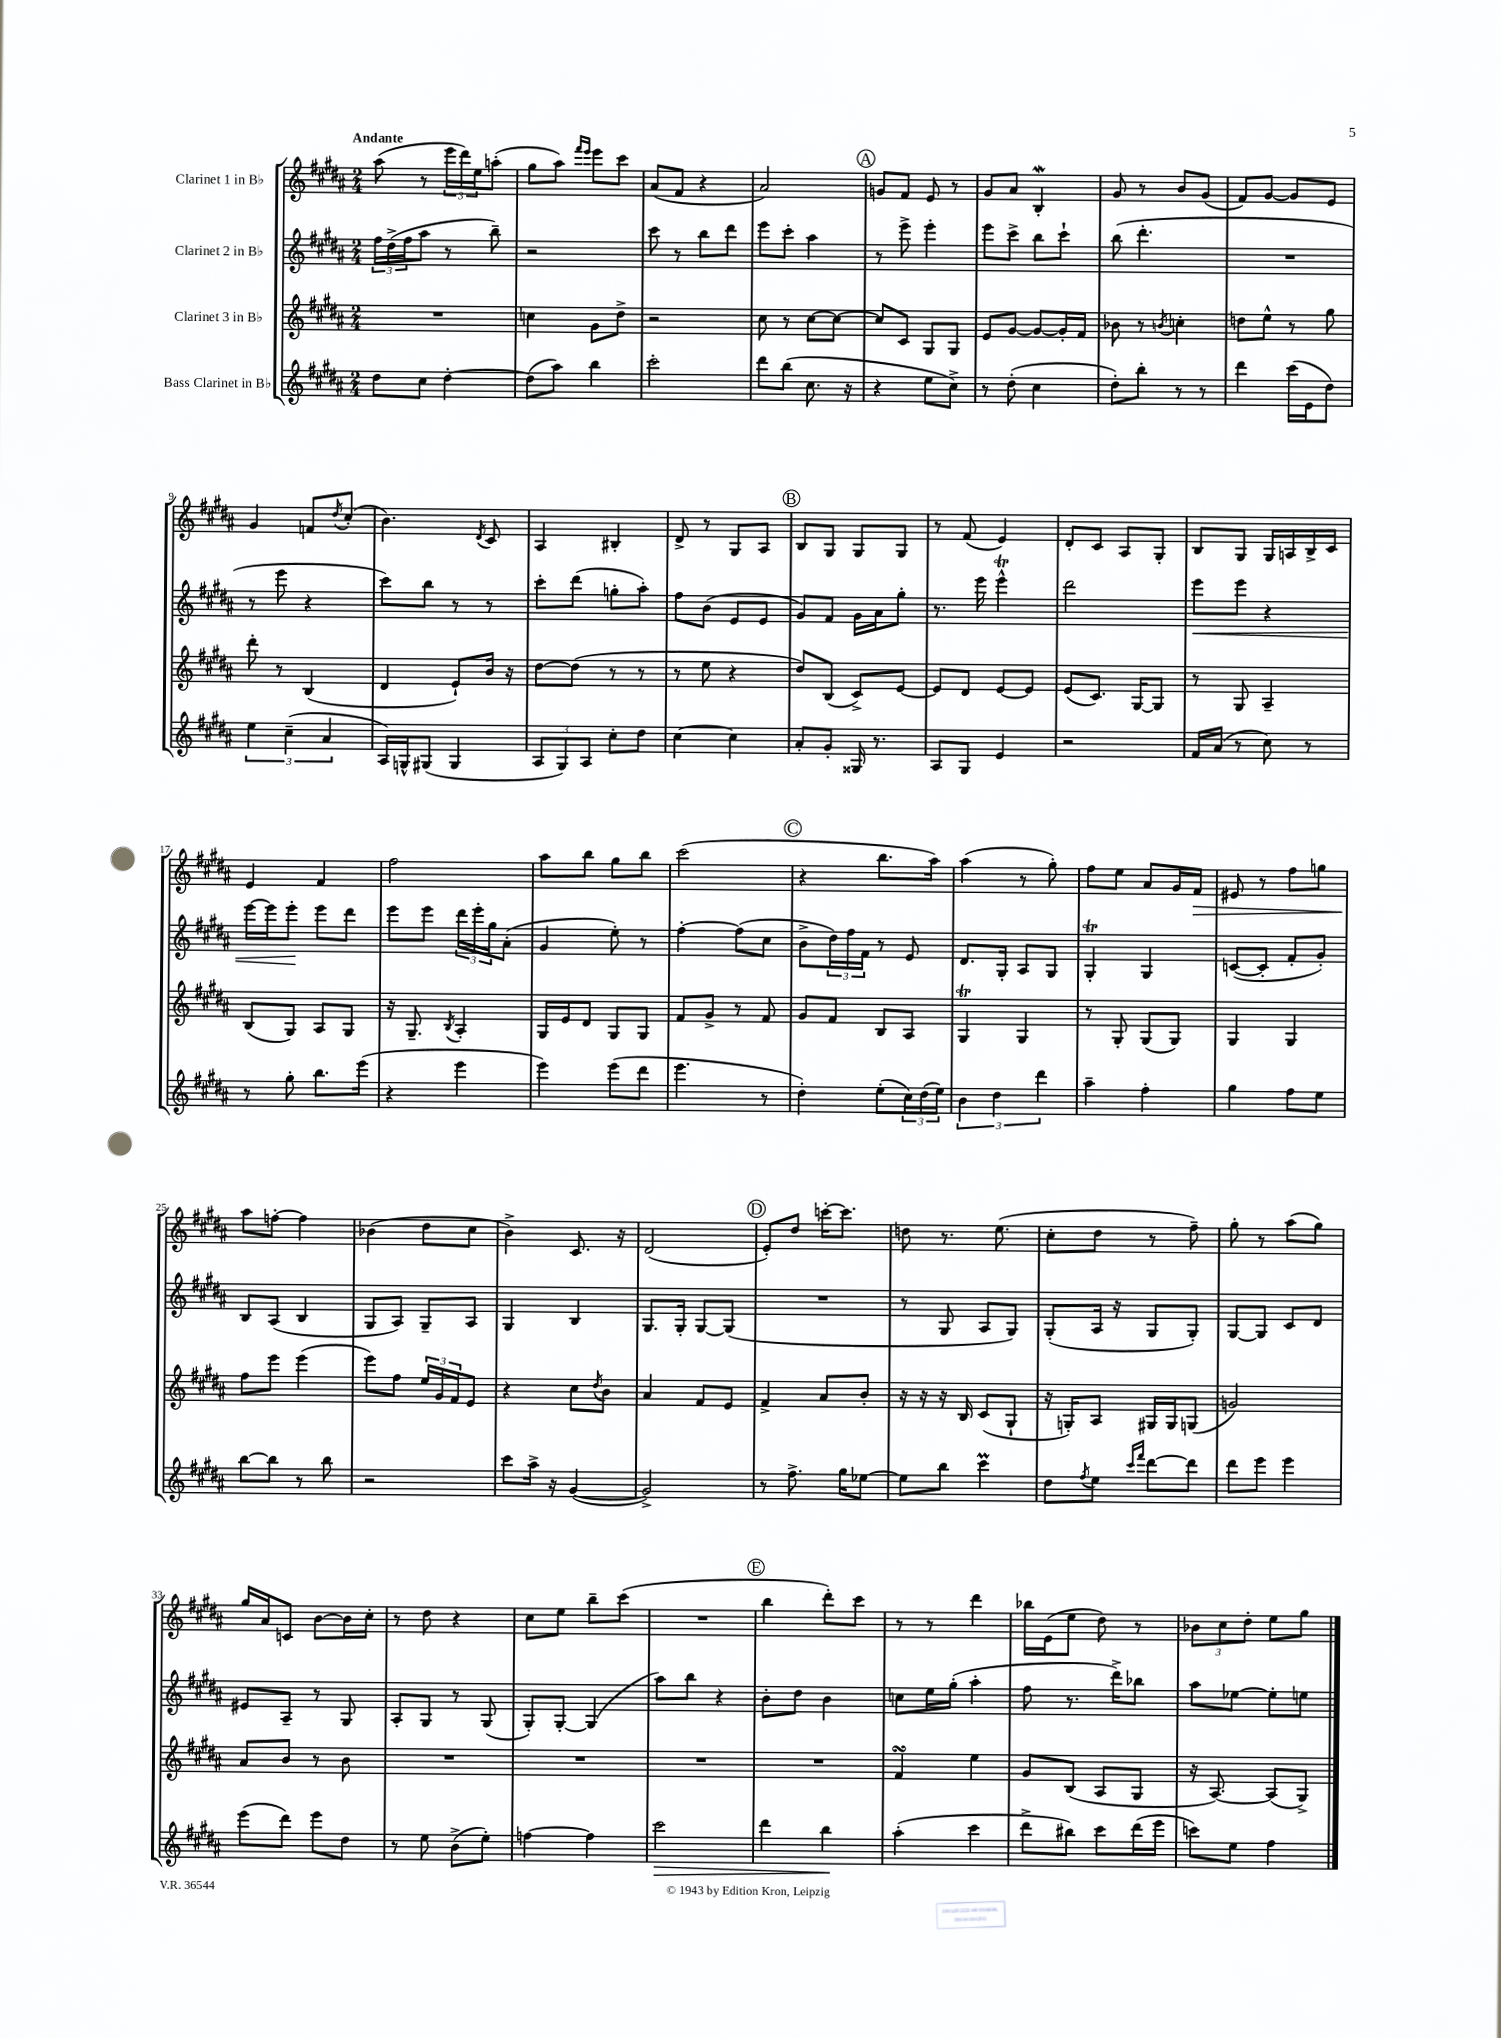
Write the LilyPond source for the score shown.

<<
\new StaffGroup <<
\new Staff = "s0" \with { instrumentName = "Clarinet 1 in Bb" } {
    \clef treble \key b \major \numericTimeSignature \time 2/4 \tempo "Andante"
    ais''8( r8 \tuplet 3/2 { e'''16 dis'''16) e''16 } a''8-.( |
    gis''8 ais''8) \grace { fis'''16 e'''16 } e'''8 cis'''8 |
    ais'8( fis'8 r4 |
    ais'2) |
    \mark \markup { \circle "A" } g'8 fis'8 e'8 r8 |
    gis'8 ais'8 b4-.\mordent |
    gis'8 r8 b'8 gis'8( |
    fis'8) gis'8~ gis'8 e'8 |
    gis'4 f'8 \acciaccatura { dis''8 } cis''8-.( |
    b'4.) \acciaccatura { dis'8 } cis'8 |
    ais4 bis4-. |
    dis'8-> r8 gis8 ais8 |
    \mark \markup { \circle "B" } b8 gis8 gis8 gis8 |
    r8 fis'8( e'4) |
    dis'8-. cis'8 ais8 gis8-. |
    b8 gis8 gis16 a16 b16-> cis'16 |
    e'4 fis'4 |
    fis''2 |
    ais''8 b''8 gis''8 b''8 |
    cis'''2( |
    \mark \markup { \circle "C" } r4 b''8. ais''16) |
    ais''4( r8 gis''8-.) |
    fis''8 e''8 ais'8 gis'16 fis'16\> |
    eis'8 r8 fis''8 g''8 |
    ais''8\! f''8~-. f''4 |
    bes'4( dis''8 cis''8 |
    b'4->) cis'8. r16 |
    dis'2( |
    \mark \markup { \circle "D" } e'8-.) dis''8 c'''16~-. c'''8. |
    d''8 r8. e''8.( |
    cis''8-. dis''8 r8 fis''8--) |
    gis''8-. r8 ais''8( gis''8) |
    gis''16 ais'16 c'8 b'8~ b'16 cis''16-. |
    r8 dis''8 r4 |
    cis''8 e''8 b''8-- cis'''8( |
    R2 |
    \mark \markup { \circle "E" } b''4 dis'''8-.) cis'''8 |
    r8 r8 dis'''4 |
    bes''16 e'16( e''8 dis''8) r8 |
    \tuplet 3/2 { bes'8 cis''8 dis''8-. } e''8 gis''8 \bar "|." |
}
\new Staff = "s1" \with { instrumentName = "Clarinet 2 in Bb" } {
    \clef treble \key b \major \numericTimeSignature \time 2/4
    \tuplet 3/2 { fis''16 dis''16->( fis''16 } ais''8 r8 b''8--) |
    r2 |
    cis'''8 r8 b''8 dis'''8 |
    e'''8 cis'''8-. ais''4 |
    \mark \markup { \circle "A" } r8 e'''8-> e'''4-. |
    e'''8 cis'''8-> b''8 cis'''8-! |
    b''8( dis'''4.-. |
    R2 |
    r8 e'''8 r4 |
    cis'''8) b''8 r8 r8 |
    cis'''8-. dis'''8( g''8-. ais''8-.) |
    fis''8 b'8( e'8 e'8 |
    \mark \markup { \circle "B" } gis'8) fis'8 gis'16 ais'16 gis''8-. |
    r8. e'''16 e'''4-^\trill |
    dis'''2 |
    e'''8\< e'''8 r4 |
    e'''16~ e'''16 e'''8-.\! e'''8 dis'''8 |
    e'''8 e'''8 \tuplet 3/2 { dis'''16 e'''16-. gis''16 } ais'8-.( |
    gis'4 e''8-.) r8 |
    fis''4~-. fis''8( cis''8 |
    \mark \markup { \circle "C" } b'8-> \tuplet 3/2 { dis''16) fis''16 fis'16 } r8 e'8 |
    dis'8. gis16-. ais8 gis8 |
    gis4-.\trill gis4 |
    c'8~( c'8-. fis'8-. gis'8-.) |
    b8 ais8( b4 |
    gis8 ais8) gis8-- ais8 |
    gis4 b4 |
    gis8. gis16-. gis8~ gis8( |
    \mark \markup { \circle "D" } R2 |
    r8 gis8 ais8 gis8) |
    gis8-.( ais16 r16 gis8 gis8-.) |
    gis8~ gis8 cis'8 dis'8 |
    eis'8 ais8-- r8 gis8 |
    ais8-. gis8 r8 gis8( |
    gis8-.) gis8~-. gis4( |
    ais''8) b''8 r4 |
    \mark \markup { \circle "E" } b'8-. dis''8 b'4 |
    c''8 e''16 gis''16-.( ais''4-. |
    fis''8 r8. dis'''16->) bes''8 |
    ais''8 ees''8~ ees''8-. e''8 \bar "|." |
}
\new Staff = "s2" \with { instrumentName = "Clarinet 3 in Bb" } {
    \clef treble \key b \major \numericTimeSignature \time 2/4
    R2 |
    c''4 gis'8 dis''8-> |
    r2 |
    cis''8 r8 cis''8~ cis''8~ |
    \mark \markup { \circle "A" } cis''8 cis'8 gis8 gis8 |
    e'8 gis'8~ gis'8~ gis'16-. fis'16 |
    bes'8 r8 \acciaccatura { b'8 } c''4-. |
    d''8 e''8-^ r8 gis''8 |
    dis'''8-. r8 b4( |
    dis'4 e'8-!) b'16 r16 |
    dis''8~ dis''8( r8 r8 |
    r8 e''8 r4 |
    \mark \markup { \circle "B" } dis''8) b8( cis'8->) e'8~ |
    e'8 dis'8 e'8~ e'8 |
    e'8( cis'8.) gis16~ gis8 |
    r8 gis8 ais4-- |
    b8( gis8) ais8 gis8 |
    r16 gis8.-- \acciaccatura { b8 } ais4-. |
    gis16 e'16 dis'8 gis8 gis8 |
    fis'8 gis'8-> r8 fis'8 |
    \mark \markup { \circle "C" } gis'8 fis'8 b8 ais8 |
    gis4\trill gis4 |
    r8 gis8-. gis8( gis8) |
    gis4 gis4 |
    fis''8 e'''8 e'''4( |
    e'''8) fis''8 \tuplet 3/2 { e''16 gis'16 fis'16 } e'8 |
    r4 cis''8 \acciaccatura { dis''8 } b'8 |
    ais'4 fis'8 e'8 |
    \mark \markup { \circle "D" } fis'4-> ais'8 b'8-. |
    r16 r16 r16 b16 cis'8( gis8-! |
    r16 g16-.) ais8 gis16 gis16 g8( |
    g'2) |
    ais'8 b'8 r8 b'8 |
    R2 |
    R2 |
    R2 |
    \mark \markup { \circle "E" } R2 |
    fis'4\turn e''4 |
    gis'8 b8( ais8 gis8 |
    r16 ais8.~) ais8( gis8->) \bar "|." |
}
\new Staff = "s3" \with { instrumentName = "Bass Clarinet in Bb" } {
    \clef treble \key b \major \numericTimeSignature \time 2/4
    dis''8 cis''8 dis''4~-. |
    dis''8( ais''8) b''4 |
    cis'''2-. |
    dis'''8 b''8( cis''8. r16 |
    \mark \markup { \circle "A" } r4 e''8 cis''8->) |
    r8 dis''8-.( cis''4 |
    dis''8-.) b''8-. r8 r8 |
    dis'''4 cis'''16( e'16 dis''8) |
    \tuplet 3/2 { e''4 cis''4--( ais'4 } |
    ais16) g16-^ gis8( gis4 |
    \tuplet 3/2 { ais8 gis8) ais8 } cis''8-. dis''8 |
    cis''4~ cis''4 |
    \mark \markup { \circle "B" } ais'8-. gis'8-. gisis16 r8. |
    ais8 gis8 e'4 |
    r2 |
    fis'16 ais'16( r8 cis''8) r8 |
    r8 gis''8-. b''8. e'''16( |
    r4 e'''4 |
    e'''4) e'''8( dis'''8 |
    e'''4. r8 |
    \mark \markup { \circle "C" } dis''4-.) e''8-.( \tuplet 3/2 { cis''16) dis''16( e''16) } |
    \tuplet 3/2 { b'4 dis''4 dis'''4 } |
    ais''4-- fis''4-. |
    gis''4 fis''8 e''8 |
    b''8~ b''8 r8 b''8 |
    r2 |
    cis'''8 ais''16-> r16 gis'4~( |
    gis'2->) |
    \mark \markup { \circle "D" } r8 fis''8.-> gis''16 ees''8~ |
    ees''8 b''8 cis'''4\prall |
    dis''8 \acciaccatura { fis''8 } e''8 \grace { cis'''16 fis'''16 } dis'''8~ dis'''8 |
    dis'''8 e'''8 e'''4 |
    e'''8( dis'''8) e'''8 dis''8 |
    r8 e''8 b'8->( e''8-.) |
    f''4~ f''4 |
    cis'''2\> |
    \mark \markup { \circle "E" } dis'''4 b''4\! |
    ais''4-.( cis'''4 |
    dis'''8-> bis''8) cis'''8 dis'''16( e'''16 |
    c'''8) e''8 fis''4 \bar "|." |
}
>>
>>
